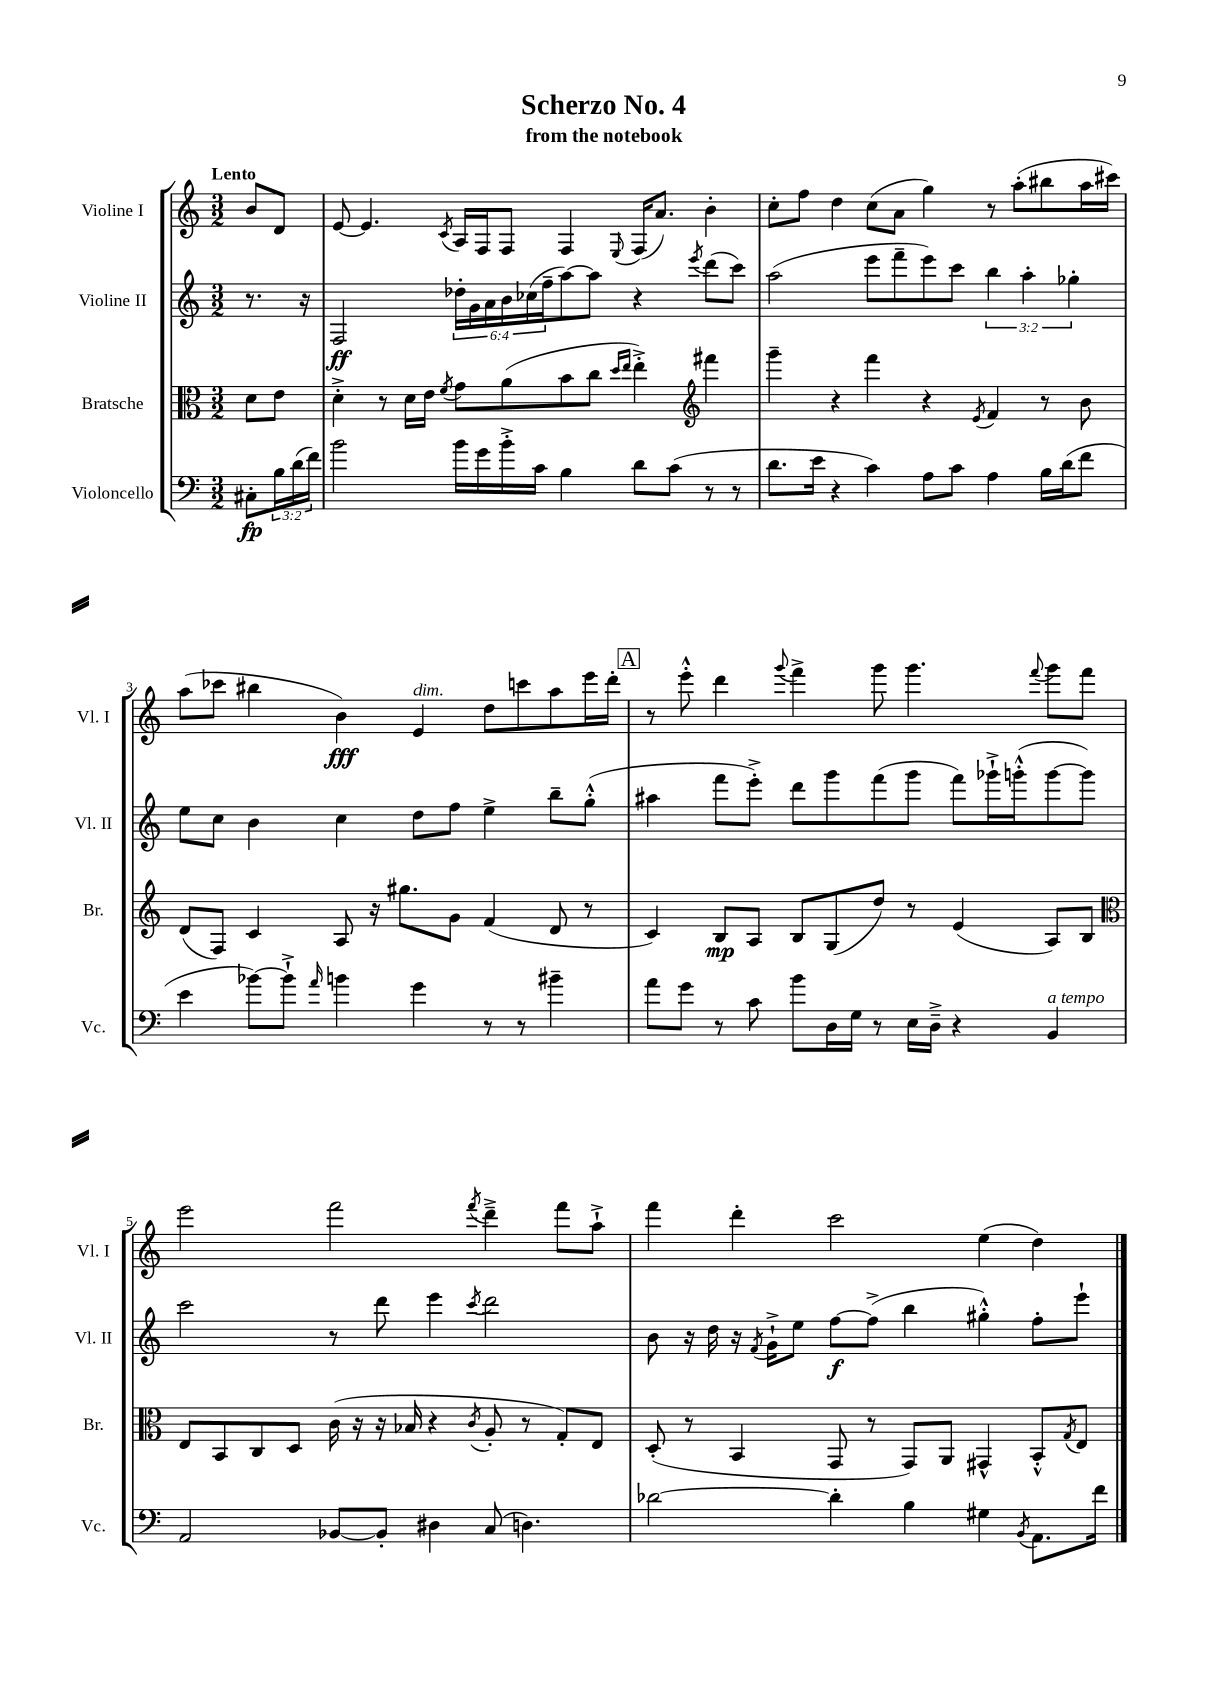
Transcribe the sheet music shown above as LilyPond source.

\header { title = "Scherzo No. 4" subtitle = "from the notebook" }
<<
\new StaffGroup <<
\new Staff = "s0" \with { instrumentName = "Violine I" shortInstrumentName = "Vl. I" } {
    \clef treble \key c \major \numericTimeSignature \time 3/2 \partial 4 \tempo "Lento"
    b'8 d'8 |
    e'8~ e'4. \acciaccatura { c'8 } a16 f16 f8 f4 \appoggiatura { e8 } f16( a'8.) b'4-. |
    c''8-. f''8 d''4 c''8( a'8 g''4) r8 a''8-.( bis''8 a''16 cis'''16) |
    a''8( ces'''8 bis''4 b'4\fff) e'4^\markup { \italic "dim." } d''8 c'''8 a''8 e'''16 d'''16-. |
    \mark \markup { \box "A" } r8 e'''8-.-^ d'''4 \appoggiatura { g'''8 } f'''4-> g'''8 g'''4. \appoggiatura { f'''8 } g'''8 f'''8 |
    e'''2 f'''2 \acciaccatura { f'''8 } d'''4---> f'''8 a''8-!-> |
    f'''4 d'''4-. c'''2 e''4( d''4) \bar "|." |
}
\new Staff = "s1" \with { instrumentName = "Violine II" shortInstrumentName = "Vl. II" } {
    \clef treble \key c \major \numericTimeSignature \time 3/2 \override Staff.TupletNumber.text = #tuplet-number::calc-fraction-text \partial 4
    r8. r16 |
    f2\ff \tuplet 6/4 { des''16-. g'16 a'16 b'16 ces''16( f''16-- } a''8~) a''8 r4 \acciaccatura { e'''8 } d'''8( c'''8) |
    a''2( e'''8 f'''8-- e'''8) c'''8 \tuplet 3/2 { b''4 a''4-. ges''4-. } |
    e''8 c''8 b'4 c''4 d''8 f''8 e''4-> b''8-- g''8-.-^( |
    \mark \markup { \box "A" } ais''4 f'''8 e'''8-.->) d'''8 g'''8 f'''8( g'''8 f'''8) ges'''16-!-> g'''16-.-^( g'''8~ g'''8) |
    c'''2 r8 d'''8 e'''4 \acciaccatura { c'''8 } d'''2 |
    b'8 r16 d''16 r16 \acciaccatura { f'8 } g'16-!-> e''8 f''8~\f f''8->( b''4 gis''4-.-^) f''8-. e'''8-! \bar "|." |
}
\new Staff = "s2" \with { instrumentName = "Bratsche" shortInstrumentName = "Br." } {
    \clef alto \key c \major \numericTimeSignature \time 3/2 \partial 4
    d'8 e'8 |
    d'4-.-> r8 d'16 e'16 \acciaccatura { f'8 } g'8 a'8( b'8 c''8 \grace { d''16 e''16 } e''4-.->) \clef treble fis'''4 |
    g'''4-- r4 f'''4 r4 \acciaccatura { e'8 } f'4 r8 b'8 |
    d'8( f8) c'4 a8 r16 gis''8. g'8 f'4( d'8 r8 |
    \mark \markup { \box "A" } c'4) b8\mp a8 b8 g8( d''8) r8 e'4( a8) b8 |
    \clef alto e8 b,8 c8 d8 c'16( r16 r16 bes16 r4 \acciaccatura { c'8 } a8-. r8 g8-.) e8 |
    d8-.( r8 b,4 g,8 r8 g,8) a,8 gis,4-^ b,8-.-^ \acciaccatura { g8 } e8 \bar "|." |
}
\new Staff = "s3" \with { instrumentName = "Violoncello" shortInstrumentName = "Vc." } {
    \clef bass \key c \major \numericTimeSignature \time 3/2 \override Staff.TupletNumber.text = #tuplet-number::calc-fraction-text \partial 4
    cis8-.\fp \tuplet 3/2 { b16 d'16( f'16) } |
    b'2 b'16 g'16 b'16-.-> c'16 b4 d'8 c'8( r8 r8 |
    d'8. e'16 r4 c'4) a8 c'8 a4 b16 d'16( f'8 |
    e'4 bes'8~) bes'8-!-> \grace { a'16 } b'4 g'4 r8 r8 bis'4-- |
    \mark \markup { \box "A" } a'8 g'8 r8 c'8 b'8 d16 g16 r8 e16 d16---> r4 b,4^\markup { \italic "a tempo" } |
    a,2 bes,8~ bes,8-. dis4 c8( d4.) |
    des'2~ des'4-. b4 gis4 \acciaccatura { b,8 } a,8. f'16 \bar "|." |
}
>>
>>
